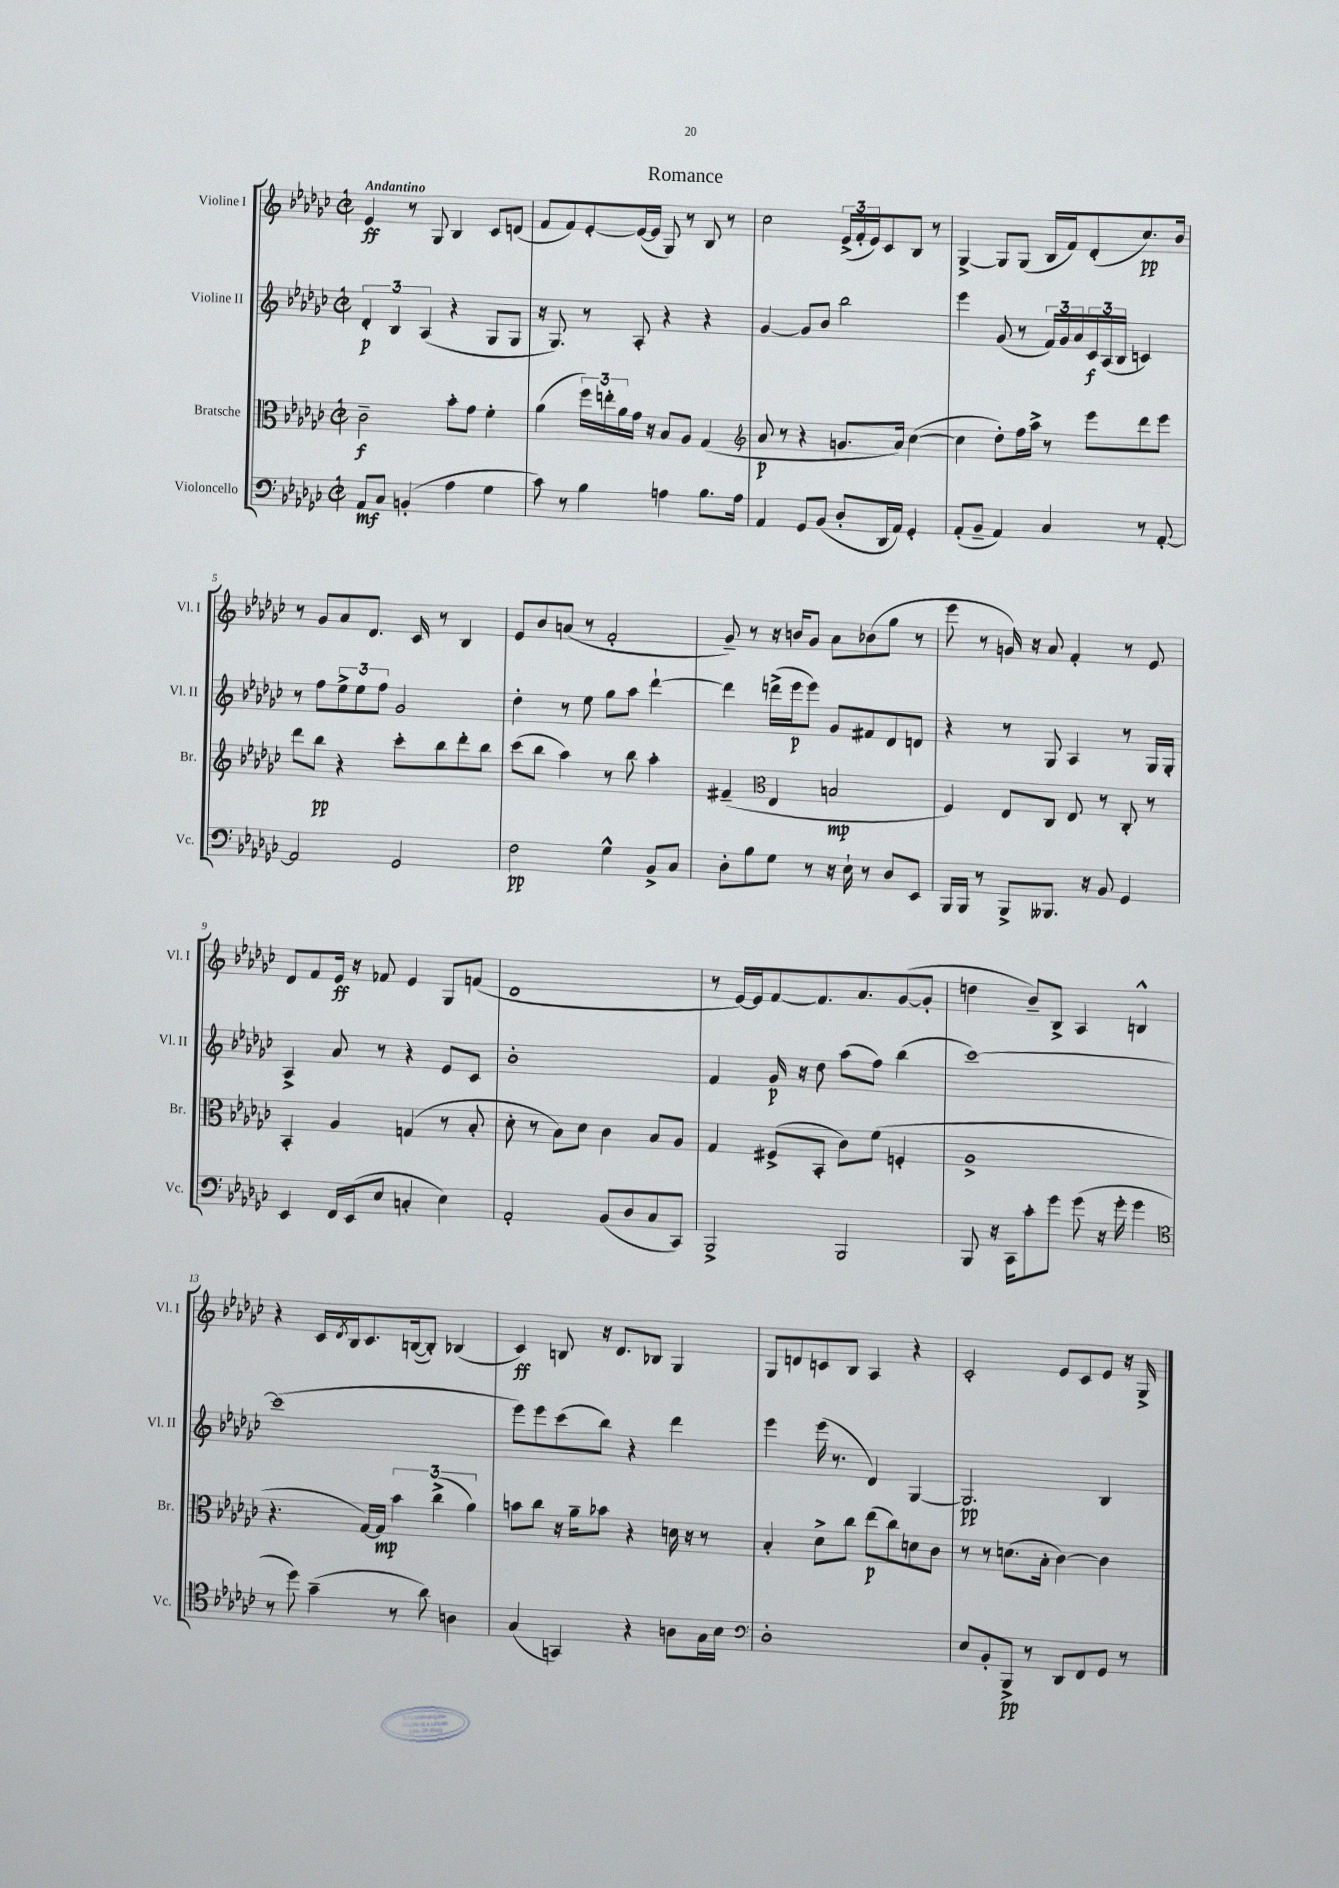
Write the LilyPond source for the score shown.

\header { title = "Romance" }
<<
\new StaffGroup <<
\new Staff = "s0" \with { instrumentName = "Violine I" shortInstrumentName = "Vl. I" } {
    \clef treble \key ges \major \defaultTimeSignature \time 2/2 \tempo "Andantino"
    ees'4\ff r8 ges8 bes4 ces'8 d'8( |
    f'8 f'8) ees'8~-. ees'16~( ees'16 ges8) r8 bes8 r8 |
    ces''2 \tuplet 3/2 { ees'16->( f'16-. ees'16) } ces'8 bes8 r8 |
    ges4~-> ges8 ges8( bes16 f'16) des'8-.( ces''8.\pp) bes'16 |
    r8 ges'8 aes'8 des'8. ces'16 r8 bes4 |
    ees'8 bes'8 a'8( r8 f'2-. |
    ges'8--) r8 r16 b'16 ges'8 aes'8 bes'8( ges''8 r8 |
    ees'''8 r8 g'16) r16 aes'8 f'4-. r8 ees'8 |
    des'8 f'8 ees'16\ff r16 fes'8 ees'4 ges8 f'8( |
    des'1 |
    r8 ees'16~) ees'16 f'8~ f'8. aes'8. ges'8~( ges'8-. |
    d''4 bes'8--) bes8-> aes4 b4-^ |
    r4 ces'16 \acciaccatura { des'8 } bes16 ces'8. b16~( b8-.) bes4( |
    ces'4\ff) b8 r16 des'8. bes8 ges4 |
    ges8 d'8 c'8 bes8 aes4 r4 |
    ces'2-. ees'8 ces'8 ees'8 r16 ges16-> \bar "|." |
}
\new Staff = "s1" \with { instrumentName = "Violine II" shortInstrumentName = "Vl. II" } {
    \clef treble \key ges \major \defaultTimeSignature \time 2/2
    \tuplet 3/2 { des'4-.\p bes4 aes4( } r4 ges8 ges8 |
    r16 ges8.) r8 aes8-. r4 r4 |
    ges'4~ ges'8 bes'8 bes''2 |
    ees'''4 ges'8( r8 \tuplet 3/2 { f'16) ges'16 aes'16 } \tuplet 3/2 { ces'16\f aes16( bes16 } c'4) |
    r8 f''8 \tuplet 3/2 { ees''8-> ees''8 f''8 } ges'2 |
    des''4-. r8 ees''8 ges''8 aes''8 des'''4~-! |
    des'''4 d'''16->( ees'''16\p ees'''8) ges'8 fis'8 des'8 d'8 |
    r4 r8 ges8 aes4 r8 ges16 ges16-. |
    aes4-> aes'8 r8 r4 ees'8 ces'8 |
    bes'1-. |
    f'4 ges'16\p r16 des''8 aes''8( f''8) bes''4( |
    ces'''1~) |
    ces'''1( |
    ees'''8) ees'''8 ces'''8( bes''8) r4 des'''4 |
    ees'''4 ees'''16( r8. des'4) ges4~ |
    ges2.\pp bes4 \bar "|." |
}
\new Staff = "s2" \with { instrumentName = "Bratsche" shortInstrumentName = "Br." } {
    \clef alto \key ges \major \defaultTimeSignature \time 2/2
    ces'2--\f bes'8-. ges'8 f'4-. |
    aes'4( \tuplet 3/2 { f''16) e''16-. aes'16 } ges'16 r16 bes8 aes8 ges4( |
    \clef treble aes'8\p r8 r4 g'8. aes'16) ces''4~( |
    ces''4 des''8-.) f''16 aes''16-> r8 ees'''8 des'''8 ees'''8 |
    des'''8 bes''8\pp r4 ces'''8-. bes''8 des'''8-. bes''8 |
    ces'''8( bes''8 aes''4) r8 bes''8 aes''4-. |
    fis'4--( \clef alto ees4 b2\mp |
    f4) ees8 ces8 ees8 r8 ces8-. r8 |
    bes,4-. aes4 g4( r8 bes8-. |
    des'8-. r8 bes8) des'8 ces'4 bes8 aes8 |
    ges4 fis8->( bes,8-. ces'8) f'8( f4-. |
    aes1-> |
    r4. ges16~) ges16\mp \tuplet 3/2 { bes'4 ces''4->( aes'4) } |
    b'8 ces''8 r16 aes'16-- bes'8 r4 d'16 r16 r8 |
    bes4-. des'8-> ces''8 ees''8\p( ces''8) d'8 ces'8 |
    r8 r8 d'8.( bes16-. ces'4~) ces'4 \bar "|." |
}
\new Staff = "s3" \with { instrumentName = "Violoncello" shortInstrumentName = "Vc." } {
    \clef bass \key ges \major \defaultTimeSignature \time 2/2
    aes,8\mf ces8 b,4-.( aes4 ges4 |
    ces'8) r8 bes4 a4 bes8. a16 |
    aes,4 ges,8 bes,8( des8-. des,16 aes,16) ges,4-. |
    aes,8-.( bes,8-- aes,4) ces4 r8 aes,8~-. |
    aes,2 ges,2 |
    f2\pp ges4-^ bes,8-> ces8 |
    des8-. bes8 ges8 r8 r16 ees16-! r8 des8 ees,8 |
    bes,,16 bes,,16 r8 bes,,8-> beses,,8. r16 bes,8 ges,4 |
    ees,4 f,16 ees,16( ees8 c4-. ees4) |
    aes,2-. bes,8( des8 ces8 ces,8) |
    bes,,2-> bes,,2 |
    bes,,8 r16 ces,16 ces'8-. ges'8 ges'8( r16 ges'16-. ges'4 |
    \clef tenor r8 des''8) ges'4--( r8 aes'8) a4 |
    ges4( g,4) r4 a8 ges16 bes16 |
    \clef bass des1-. |
    ees8 bes,8-. bes,,8->\pp r8 des,8 f,8 ges,8 r8 \bar "|." |
}
>>
>>
